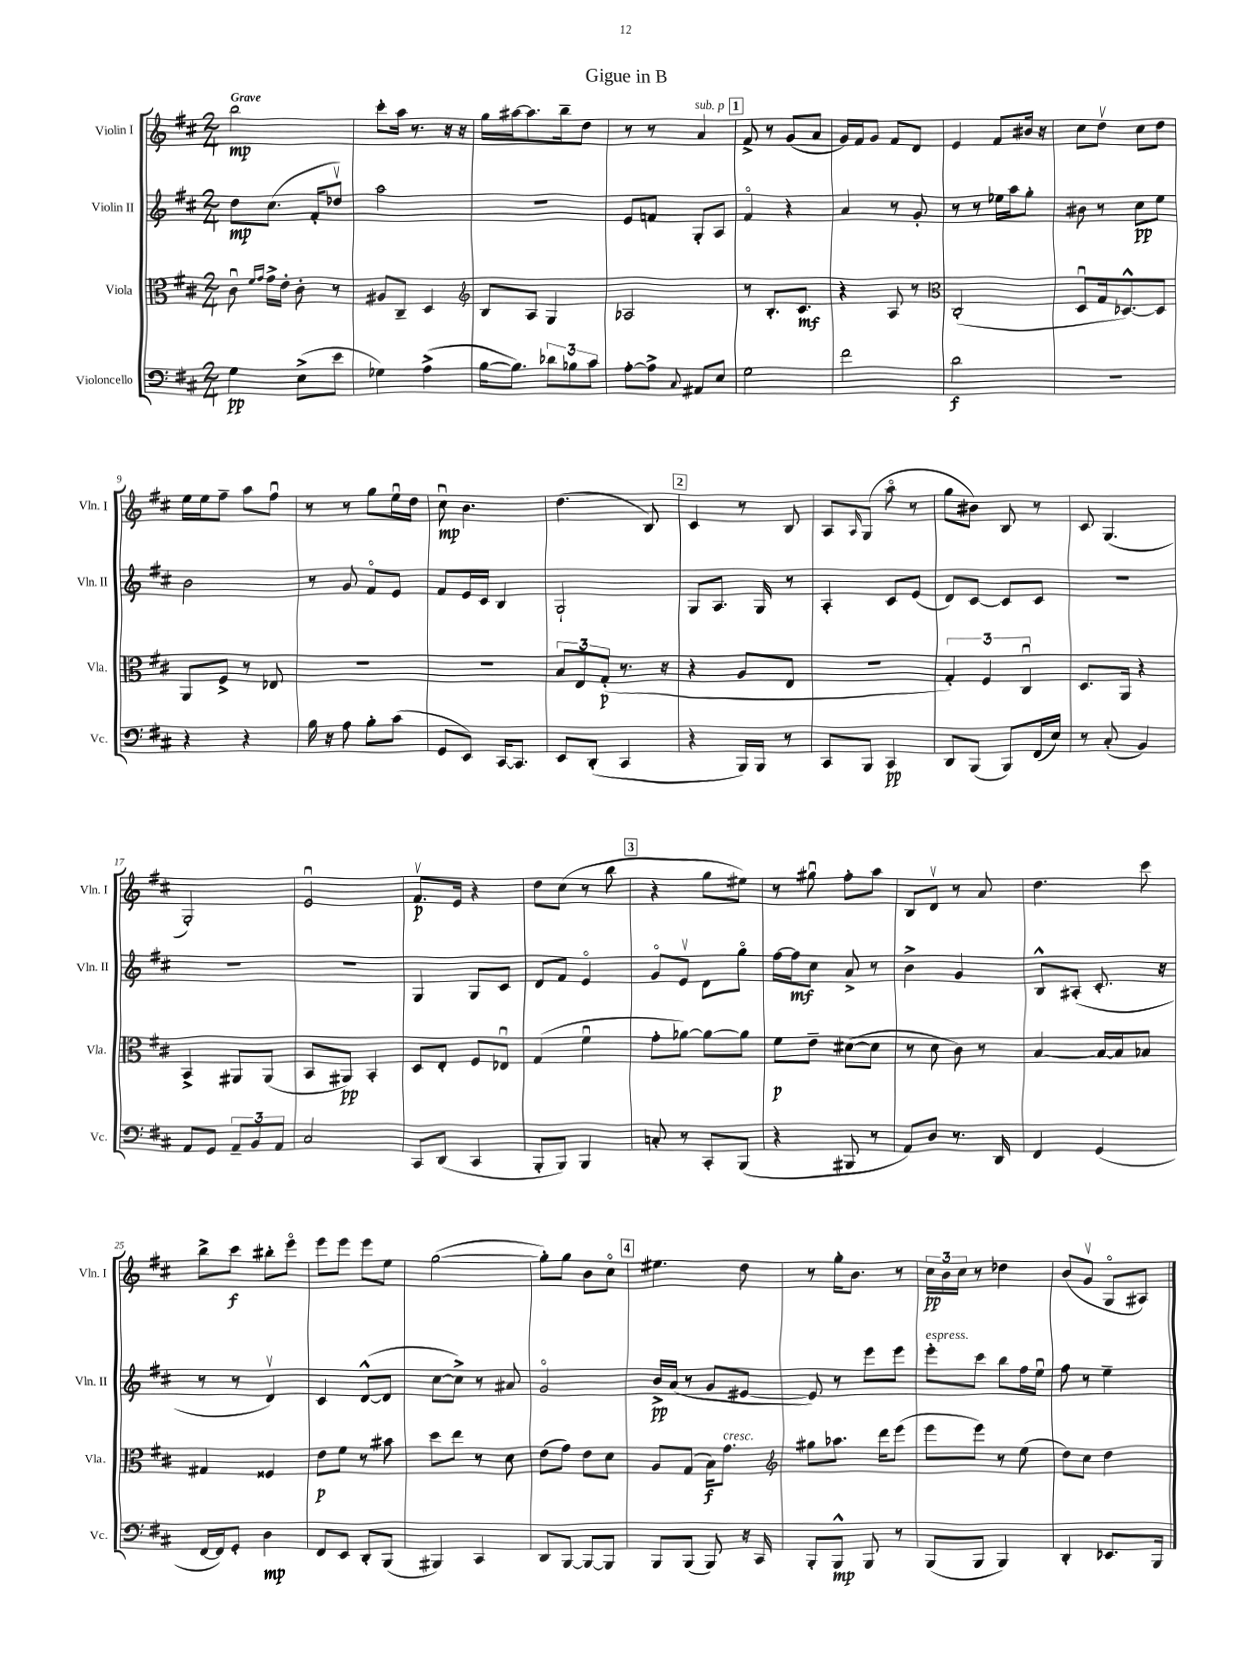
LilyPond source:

\header { title = "Gigue in B" }
<<
\new StaffGroup <<
\new Staff = "s0" \with { instrumentName = "Violin I" shortInstrumentName = "Vln. I" } {
    \clef treble \key d \major \numericTimeSignature \time 2/4 \tempo "Grave"
    b''2\mp |
    cis'''8-. a''16 r8. r16 r16 |
    g''16 ais''16~ ais''8. b''16-- d''8 |
    r8 r8 a'4^\markup { \italic "sub. p" } |
    \mark \markup { \box "1" } fis'8-> r8 g'8( a'8 |
    g'16) fis'16 g'8 fis'8 d'8 |
    e'4 fis'8 bis'16 r16 |
    cis''8 d''8\upbow cis''8 d''8 |
    e''16 e''16 fis''8-- a''8 fis''8\downbow |
    r8 r8 g''8 e''16\downbow d''16 |
    cis''8\downbow\mp b'4. |
    d''4.( b8) |
    \mark \markup { \box "2" } cis'4 r8 b8 |
    a8 \grace { a16 } g8( a''8\flageolet r8 |
    g''8 bis'8) b8 r8 |
    cis'8 g4.( |
    g2-.) |
    e'2\downbow |
    fis'8.\upbow\p e'16 r4 |
    d''8 cis''8( r8 b''8 |
    \mark \markup { \box "3" } r4 g''8 eis''8) |
    r8 gis''8\downbow fis''8-. a''8 |
    b8 d'8\upbow r8 a'8 |
    d''4. cis'''8 |
    b''8-> cis'''8\f bis''8-. e'''8\flageolet |
    e'''8 e'''8 e'''8 e''8 |
    g''2~( |
    g''8-.) g''8 b'8 cis''8\flageolet |
    \mark \markup { \box "4" } eis''4. d''8 |
    r8 g''16-. b'8. r8 |
    \tuplet 3/2 { cis''16\pp b'16 cis''16 } r8 des''4 |
    b'8( g'8\upbow g8\flageolet ais8) \bar "|." |
}
\new Staff = "s1" \with { instrumentName = "Violin II" shortInstrumentName = "Vln. II" } {
    \clef treble \key d \major \numericTimeSignature \time 2/4
    d''8\mp cis''8.( fis'16-. des''8\upbow) |
    a''2 |
    R2 |
    e'8 f'8 g8-. a8 |
    \mark \markup { \box "1" } fis'4\flageolet r4 |
    a'4 r8 g'8-. |
    r8 r8 ees''16 a''16 g''8-. |
    bis'8 r8 cis''8\pp e''8 |
    b'2 |
    r8 g'8 fis'8\flageolet e'8 |
    fis'8 e'16 cis'16 b4 |
    g2-! |
    \mark \markup { \box "2" } g8 a8. g16 r8 |
    a4-. cis'8 e'8( |
    d'8) cis'8~ cis'8 cis'8 |
    R2 |
    R2 |
    R2 |
    g4 g8 cis'8 |
    d'8 fis'8 e'4\flageolet |
    \mark \markup { \box "3" } g'8\flageolet e'8\upbow d'8 g''8\flageolet |
    fis''16~ fis''16\mf cis''8 a'8-> r8 |
    b'4-> g'4 |
    b8-^ ais8-.( cis'8.-. r16 |
    r8 r8 d'4\upbow) |
    cis'4 d'8~-^( d'8 |
    cis''8~ cis''8->) r8 ais'8 |
    g'2\flageolet |
    \mark \markup { \box "4" } b'16->\pp a'16( r8 g'8 eis'8~ |
    eis'8) r8 e'''8 e'''8 |
    e'''8-.^\markup { \italic "espress." } cis'''8 b''8 fis''16 e''16\downbow |
    fis''8 r8 e''4-- \bar "|." |
}
\new Staff = "s2" \with { instrumentName = "Viola" shortInstrumentName = "Vla." } {
    \clef alto \key d \major \numericTimeSignature \time 2/4
    cis'8\downbow \grace { fis'16 g'16 } g'16-> e'16-. cis'8-. r8 |
    ais8 cis8-- d4 |
    \clef treble b8 a8 g4 |
    aes2 |
    \mark \markup { \box "1" } r8 b8.-. cis'8.\mf |
    r4 a8 r8 |
    \clef alto cis2-.( |
    d8\downbow g16 des8.~-^) des8 |
    a,8 fis8-> r8 ees8 |
    R2 |
    R2 |
    \tuplet 3/2 { b8 e8 g8-.\p( } r8. r16 |
    \mark \markup { \box "2" } r4 a8 e8 |
    R2 |
    \tuplet 3/2 { g4-.) fis4 cis4\downbow } |
    d8. a,16 r4 |
    b,4-> ais,8 ais,8( |
    b,8 ais,8\pp) b,4-. |
    d8 e8-. fis8 ees8\downbow |
    g4( fis'4\downbow |
    \mark \markup { \box "3" } g'8-. aes'8~) aes'8~ aes'8 |
    fis'8\p e'8-- dis'8~( dis'8 |
    r8 d'8 cis'8) r8 |
    b4~ b16~ b16 bes8 |
    gis4 fisis4 |
    e'8\p fis'8 r8 bis'8 |
    d''8 e''8 r8 d'8 |
    e'8( g'8) e'8 d'8 |
    \mark \markup { \box "4" } a8 g8( b16\f) g'8.^\markup { \italic "cresc." } |
    \clef treble gis''8 aes''8. d'''16 e'''8( |
    e'''8 e'''8) r8 e''8( |
    d''8) cis''8 d''4 \bar "|." |
}
\new Staff = "s3" \with { instrumentName = "Violoncello" shortInstrumentName = "Vc." } {
    \clef bass \key d \major \numericTimeSignature \time 2/4
    g4\pp e8->( e'8 |
    ges4) a4->( |
    b16~ b8.) \tuplet 3/2 { des'8 bes8 cis'8 } |
    a8~-. a8-> \appoggiatura { cis8 } ais,8 e8 |
    \mark \markup { \box "1" } g2 |
    fis'2 |
    d'2\f |
    R2 |
    r4 r4 |
    b16 r16 a8 b8-. cis'8( |
    g,8 e,8) cis,16~ cis,8. |
    e,8 d,8-.( cis,4 |
    \mark \markup { \box "2" } r4 b,,16) b,,16 r8 |
    cis,8 b,,8 cis,4\pp |
    d,8 b,,8( b,,8) fis,16( e16) |
    r8 cis8-.( b,4) |
    a,8 g,8 \tuplet 3/2 { a,8-- b,8 a,8 } |
    cis2 |
    cis,8 d,8( cis,4 |
    b,,8-. b,,8) b,,4 |
    \mark \markup { \box "3" } c8-. r8 cis,8-. b,,8( |
    r4 bis,,8 r8 |
    a,8) d8 r8. d,16 |
    fis,4 g,4( |
    fis,16~ fis,16) g,8-. d4\mp |
    fis,8 e,8 d,8-. b,,8( |
    bis,,4) cis,4 |
    d,8 b,,8~ b,,8~ b,,8 |
    \mark \markup { \box "4" } b,,8 b,,8( b,,8) r16 cis,16 |
    b,,8-. b,,8-^\mp b,,8 r8 |
    b,,8( b,,8 b,,4) |
    d,4-. ees,8. b,,16 \bar "|." |
}
>>
>>
